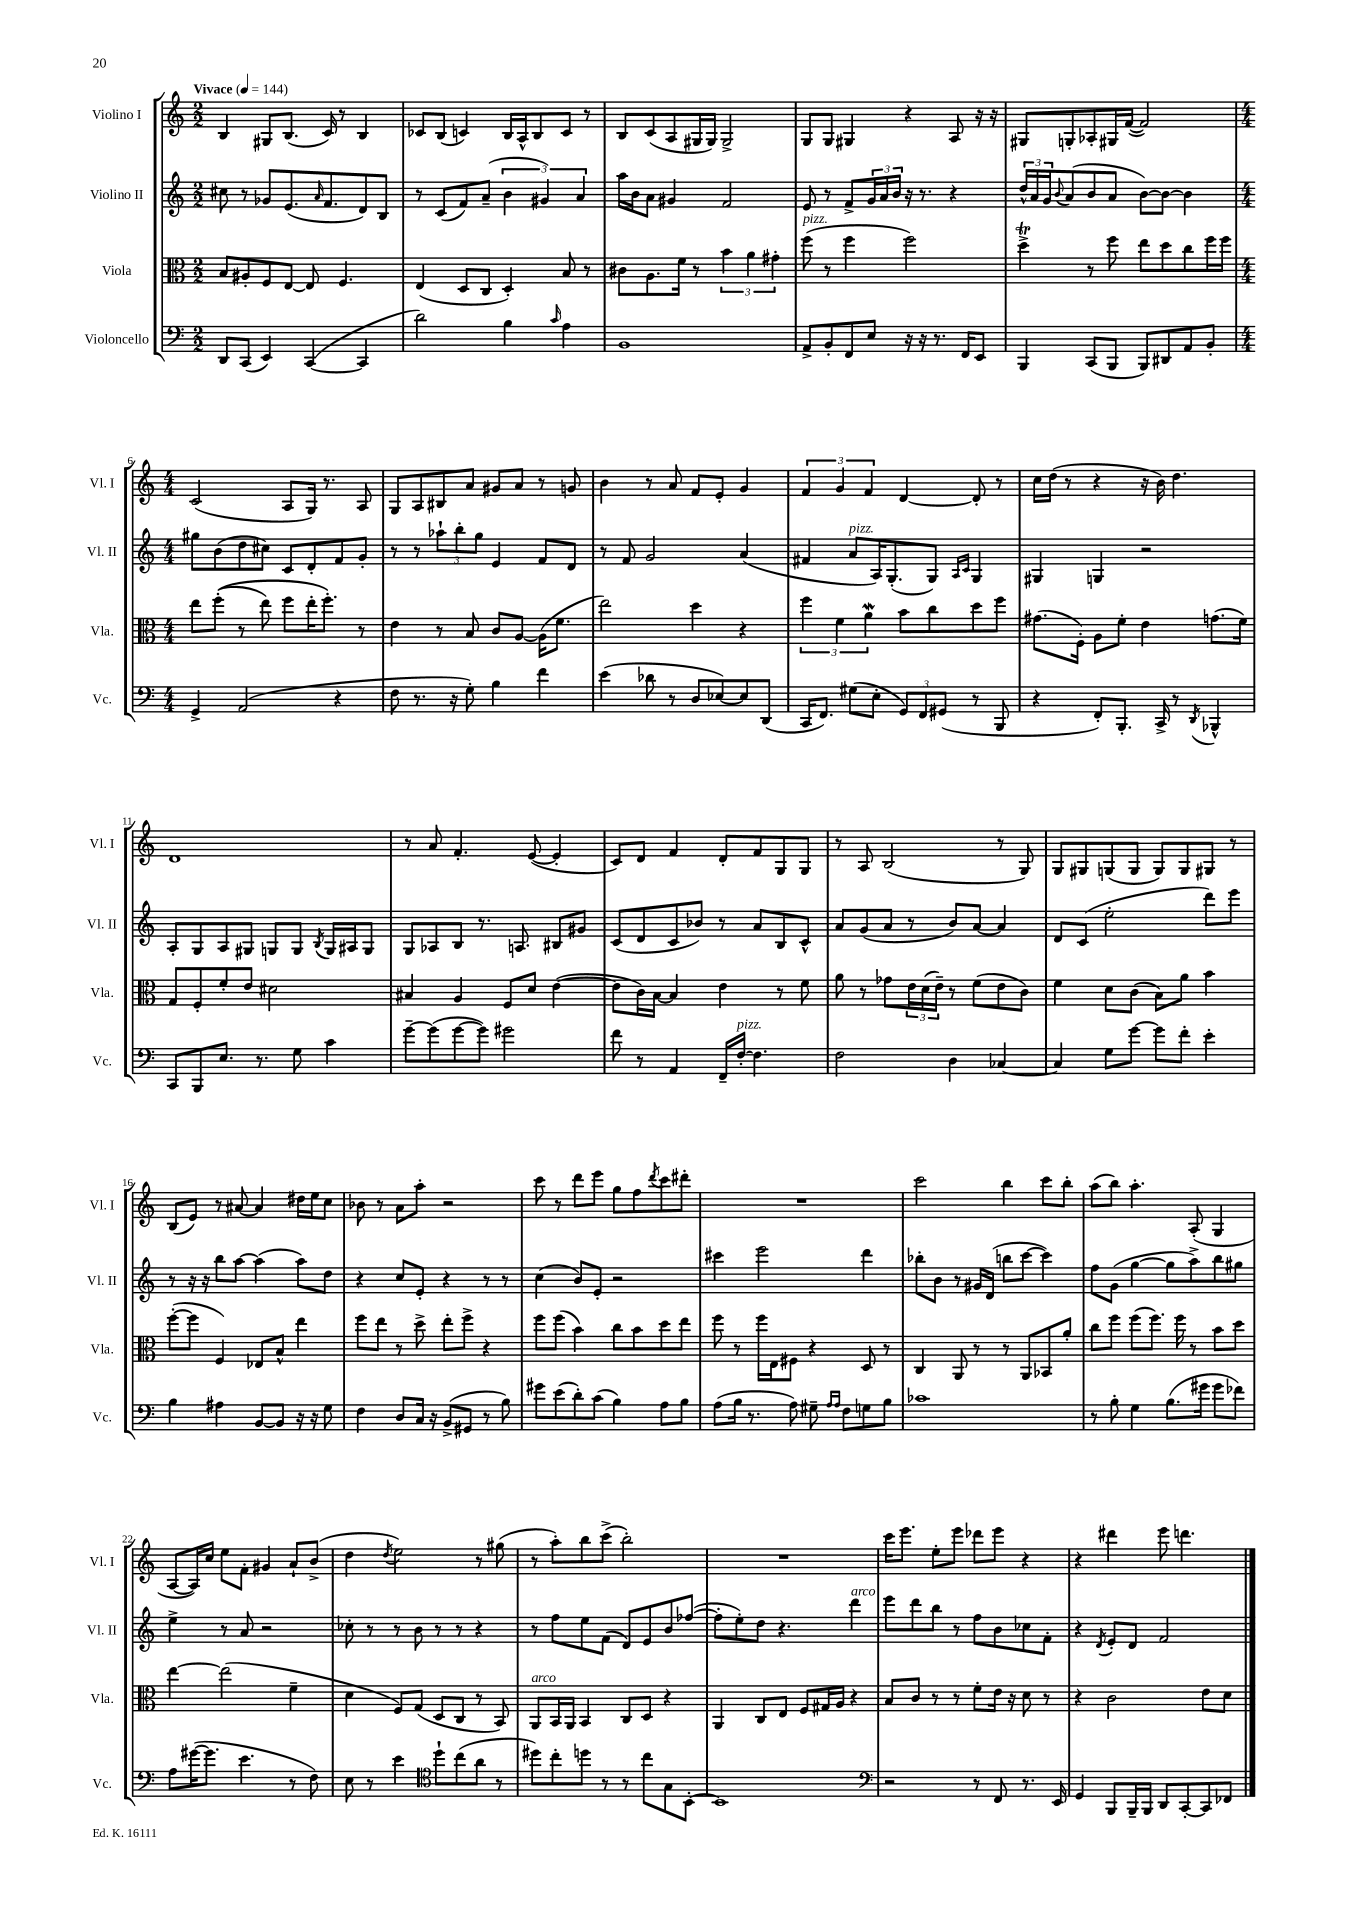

**kern	**kern	**kern	**kern
*part4	*part3	*part2	*part1
*staff4	*staff3	*staff2	*staff1
*I"Violoncello	*I"Viola	*I"Violino II	*I"Violino I
*I'Vc.	*I'Vla.	*I'Vl. II	*I'Vl. I
*clefF4	*clefC3	*clefG2	*clefG2
*k[]	*k[]	*k[]	*k[]
*M2/2	*M2/2	*M2/2	*M2/2
*MM144	*MM144	*MM144	*MM144
=1	=1	=1	=1
!	!	!	!LO:TX:a:B:t=Vivace
8DD/L	8B/L	8cc#X\	4B/
(8CC/J	8A#X'/	8r	.
4EE/)	8F/	8g-X/L	8G#X/L
.	[8E/J	(8.e/	(8.B/J
([4CC/	8E/]	.	.
.	.	16qqa/	.
.	.	8.f/	16c/)
.	4.F/	.	8r
4CC/]	.	8d/)	4B/
.	.	8B/J	.
=2	=2	=2	=2
2d\)	(4E/	8r	8c-X/L
.	.	(8c/L	(8B/J
.	8D/L	8f/)	4cn/)
.	8C/J	(8a~/J	.
4B\	4D'/)	6b\	16B/LL
.	.	.	16A^^/J
.	.	.	8B/
.	.	6g#X/)	.
16qqc/	.	.	.
4A\	8B/	.	8c/J
.	.	6a/	.
.	8r	.	8r
=3	=3	=3	=3
1BB	8c#X\L	16aa\LL	8B/L
.	.	16b\J	.
.	8.A\	8a\J	(8c/
.	.	4g#X/	8A/
.	16f\Jk	.	.
.	8r	.	16G#X/L
.	.	.	16G#/JJ)
.	6b\	2f/	2G#^/
.	6a\	.	.
.	6g#X'\	.	.
=4	=4	=4	=4
!	!LO:TX:a:i:t=pizz.	!	!
8AA^/L	(8ff\	8e/	8G/L
8BB'/	8r	8r	8G/J
8FF/	4ff\	8f^/L	4G#X/
8E/J	.	24g/L	.
.	.	24a/	.
.	.	24b/JJ	.
16r	2ff\)	16r	4r
16r	.	8.r	.
8.r	.	.	.
.	.	4r	8A/
16FF/KL	.	.	.
8EE/J	.	.	16r
.	.	.	16r
=5	=5	=5	=5
4BBB/	4ddT^\	24dd^^/LL	8G#X/L
.	.	24a/	.
.	.	24g/J	.
.	.	8qqb/	.
.	.	(8a/	8Gn'/
(8CC/L	8r	8b/	8A-X'/
8BBB/J	8ff\	8a/J	16G#X/L
.	.	.	([16f/JJ
8BBB/L)	8ee\L	[8b\L)	2f/])
8DD#X/	8dd\	8b\J_	.
8AA/	8cc\	4b\]	.
8BB'/J	16ff\L	.	.
.	16ff\JJ	.	.
!!LO:LB:g=z
=6	=6	=6	=6
*M4/4	*M4/4	*M4/4	*M4/4
4GG^/	8ee\L	8gg#X\L	(2c/
.	((8ff'\J	(8b\	.
(2AA/	8r	8dd\	.
.	8ee\)	8cc#X\J)	.
.	8ff\L	8c/L	8A/L
.	16ee'\K	8d'/	16G/Jk)
.	8.ff'\J)	.	8.r
4r	.	8f/	.
.	8r	8g'/J	8A/
=7	=7	=7	=7
8F\	4e\	8r	8G/L
8.r	.	8r	8A/
.	8r	12aa-X`\L	8B#X/
16r	.	.	.
.	.	12bb'\	.
8G'\)	8B/	.	8a/J
.	.	12gg\J	.
4B\	8c/L	4e/	8g#X/L
.	[8A/J	.	8a/J
4f\	(16A\KL]	8f/L	8r
.	8.f\J	.	.
.	.	8d/J	8gn/
=8	=8	=8	=8
(4e\	2ee\)	8r	4b\
.	.	8f/	.
8d-X\	.	2g/	8r
8r	.	.	8a/
8D/L	4dd\	.	8f/L
[8E-X/)	.	.	8e'/J
8E-/]	4r	(4a/	4g/
(8DD/J	.	.	.
=9	=9	=9	=9
16CC/KL	6ff\	4f#X/	6f/
8.FF/J)	.	.	.
.	6f\	.	6g/
!	!	!LO:TX:a:i:t=pizz.	!
(8G#X\L	.	8a/L	.
.	6aW\	.	6f/
8E'\J	.	16A/K)	.
.	.	(8.G'/	.
12GG/L)	8b\L	.	[4d/
12FF/	.	.	.
.	8cc\	8G/J)	.
(12GG#X/J	.	.	.
.	.	16qqA/LL	.
.	.	16qqc/JJ	.
8r	8dd\	4G/	8d'/]
8BBB/	8ff\J	.	8r
=10	=10	=10	=10
4r	(8.g#X\L	4G#X/	16cc\LL
.	.	.	(16dd\JJ
.	.	.	8r
.	16F'\Jk)	.	.
8FF'/L)	8A\L	4Gn/	4r
8.BBB'/J	8f'\J	.	.
.	4e\	2r	16r
16CC^/	.	.	16b\)
8r	.	.	4.dd\
8qDD/	.	.	.
4BBB-X^^/	(8.gn\L	.	.
.	16f\Jk)	.	.
!!LO:LB:g=z
=11	=11	=11	=11
8CC/L	8G/L	8A'/L	1d
8BBB/	8F'/	8G/	.
8.E/J	8f'/	8A/	.
.	8e/J	8G#X/J	.
8.r	.	.	.
.	2d#X\	8Gn/L	.
8G\	.	8G/J	.
.	.	8qB/	.
4c\	.	16G/LL	.
.	.	16A#X/J	.
.	.	8G/J	.
=12	=12	=12	=12
[8g~\L	4B#X/	8G/L	8r
(8g\]	.	8A-X/	8a/
[8g\	4A/	8B/J	4.f'/
8g\J])	.	8.r	.
2g#X\	8F/L	.	.
.	.	8.An/	.
.	8d/J	.	([8e/
.	([4e\	8B#X/L	4e'/]
.	.	8g#X/J	.
=13	=13	=13	=13
8f\	8e\L]	(8c/L	8c/L)
8r	16c\L)	8d/	8d/J
.	[16B\JJ	.	.
4AA/	4B/]	8c/	4f/
.	.	8b-X/J)	.
16FF~/LL	4e\	8r	8d'/L
!LO:TX:a:i:t=pizz.	!	!	!
[16F'/JJ	.	.	.
4.F\]	.	8a/L	8f/
.	8r	8B/	8G/
.	8f\	8c^^/J	8G/J
=14	=14	=14	=14
2F\	8a\	8a/L	8r
.	8r	(8g/	8A/
.	8g-X\L	8a/J	(2B/
.	24e\L	8r	.
.	(24d\	.	.
.	24e~\JJ)	.	.
4D\	8r	8b/L)	.
.	(8f\L	[8a/J	.
[4C-X/	8e\	4a/]	8r
.	8c\J)	.	8G/)
=15	=15	=15	=15
4C-/]	4f\	8d/L	8G/L
.	.	(8c/J	8G#X/
8G\L	8d\L	2ee'\	(8Gn/
[8g\J	(8c\J	.	8G/J
8g\L]	8B\L)	.	8G/L)
8f'\J	8a\J	.	8G/
4e'\	4b\	8ddd\L)	8G#X/J
.	.	8eee\J	8r
!!LO:LB:g=z
=16	=16	=16	=16
4B\	([8ff'\L	8r	(8B/L
.	8ff\J]	16r	8e/J)
.	.	16r	.
4A#X\	4F/)	8bb\L	8r
.	.	[8aa\J	[8a#X/
[8BB/L	8E-X/L	(4aa\]	4a#/]
8BB/J]	8B^^/J	.	.
16r	4ee\	8aa\L)	16dd#X\LL
16r	.	.	16ee\J
8G\	.	8dd\J	8cc\J
=17	=17	=17	=17
4F\	8ff\L	4r	8b-X\
.	8ee\J	.	8r
8D/L	8r	8cc/L	8a\L
16C/Jk	8dd^\	8e'/J	8aa'\J
16r	.	.	.
(8BB^/L	8ee'\L	4r	2r
8GG#X/J	8ff^\J	.	.
8r	4r	8r	.
8B\)	.	8r	.
=18	=18	=18	=18
8g#X\L	8ff\L	(4cc\	8ccc\
(8e\	(8ff\J	.	8r
8d'\)	4b\)	8b/L)	8ddd\L
(8c\J	.	8e'/J	8eee\J
4B\)	8cc\L	2r	8gg\L
.	8b\	.	8ff\
.	.	.	8qddd/
8A\L	8dd\	.	8ccc\
8B\J	8ee\J	.	8ddd#X'\J
=19	=19	=19	=19
(8A\L	8ff\	4ccc#X\	1r
16B\Jk	8r	.	.
8.r	.	.	.
.	16ff\LL	2eee\	.
.	16E\J	.	.
8A\)	8F#X\J	.	.
8G#X~\	4r	.	.
16qqA/LL	.	.	.
16qqA/JJ	.	.	.
8F\L	.	.	.
8Gn\	8D/	4ddd\	.
8B\J	8r	.	.
=20	=20	=20	=20
1c-X	4C/	8bb-X'\L	2ccc\
.	.	8b\J	.
.	8AA/	8r	.
.	8r	16g#X/LL	.
.	.	(16d/JJ	.
.	8r	8bbn\L	4bb\
.	8AA/L	[8ccc\J	.
.	8BB-X/	4ccc\])	8ccc\L
.	8a'/J	.	8bb'\J
=21	=21	=21	=21
8r	8cc\L	8ff\L	(8aa\L
8B'\	8ff\J	(8g\J	8bb\J)
4G\	(8ff\L	[4gg\	4.aa'\
.	8.ff\J)	.	.
(8.B\L	.	8gg\L]	.
.	16ff\	.	.
.	8r	8aa^\)	(8A'/
16g#X\Jk	.	.	.
8g#\L	8b\L	8bb\	4G/
8f-X\J)	8dd\J	8gg#X\J	.
!!LO:LB:g=z
=22	=22	=22	=22
8A\L	[4ee\	4ee^\	[8A/L
([16g#X\K	.	.	16A/L])
8.g#\J]	.	.	16cc/JJ
.	(2ee\]	8r	8ee\L
4.e\	.	8a/	8f'\J
.	.	2r	4g#X/
8r	4f~\	.	8a`/L
8F\)	.	.	(8b^/J
=23	=23	=23	=23
8E\	4d\	8cc-X'\	4dd\
8r	.	8r	.
.	.	.	8qdd/
4e\	8F/L)	8r	2ee\)
.	(8G/J	8b\	.
*clefC4	*	*	*
8dd`\L	8D/L	8r	.
(8cc\	8C/J	8r	.
8a\J	8r	4r	8r
8r	8BB/)	.	(8gg#X\
=24	=24	=24	=24
!	!LO:TX:a:i:t=arco	!	!
8dd#X\L)	8AA/L	8r	8r
8cc'\	16BB/L	8ff\L	8aa'\L)
.	16AA/JJ	.	.
8ddn\J	4BB/	8ee\	8bb\
8r	.	(8f\J	(8ccc^\J
8r	8C/L	8d/L)	2bb'\)
8cc\L	8D/J	8e/	.
8G\	4r	8b/	.
[8BB'\J	.	([8ff-X/J	.
=25	=25	=25	=25
1BB]	4AA/	8ff-'\L]	1r
.	.	8ee'\)	.
.	8C/L	8dd\J	.
.	8E/J	4.r	.
.	8F/L	.	.
.	16G#X/L	.	.
.	16A/JJ	.	.
!	!	!LO:TX:a:i:t=arco	!
.	4r	4ddd\	.
=26	=26	=26	=26
*clefF4	*	*	*
2r	8B/L	8eee\L	16ccc\KL
.	.	.	8.eee\J
.	8c/J	8ddd\	.
.	8r	8bb\J	8ee'\L
.	8r	8r	8eee\J
8r	8f'\L	8ff\L	8ddd-X\L
8FF/	16e\Jk	8b\	8eee\J
.	16r	.	.
8.r	8d\	8cc-X\	4r
.	8r	8f'\J	.
16EE/	.	.	.
=27	=27	=27	=27
4GG/	4r	4r	4r
.	.	8qd/	.
8BBB/L	2c\	8e'/L	4ddd#X\
16BBB~/L	.	8d/J	.
16BBB/JJ	.	.	.
8DD/L	.	2f/	8eee\
[8CC'/	.	.	4.dddn\
8CC/]	8e\L	.	.
8FF-X/J	8d\J	.	.
==	==	==	==
*-	*-	*-	*-
